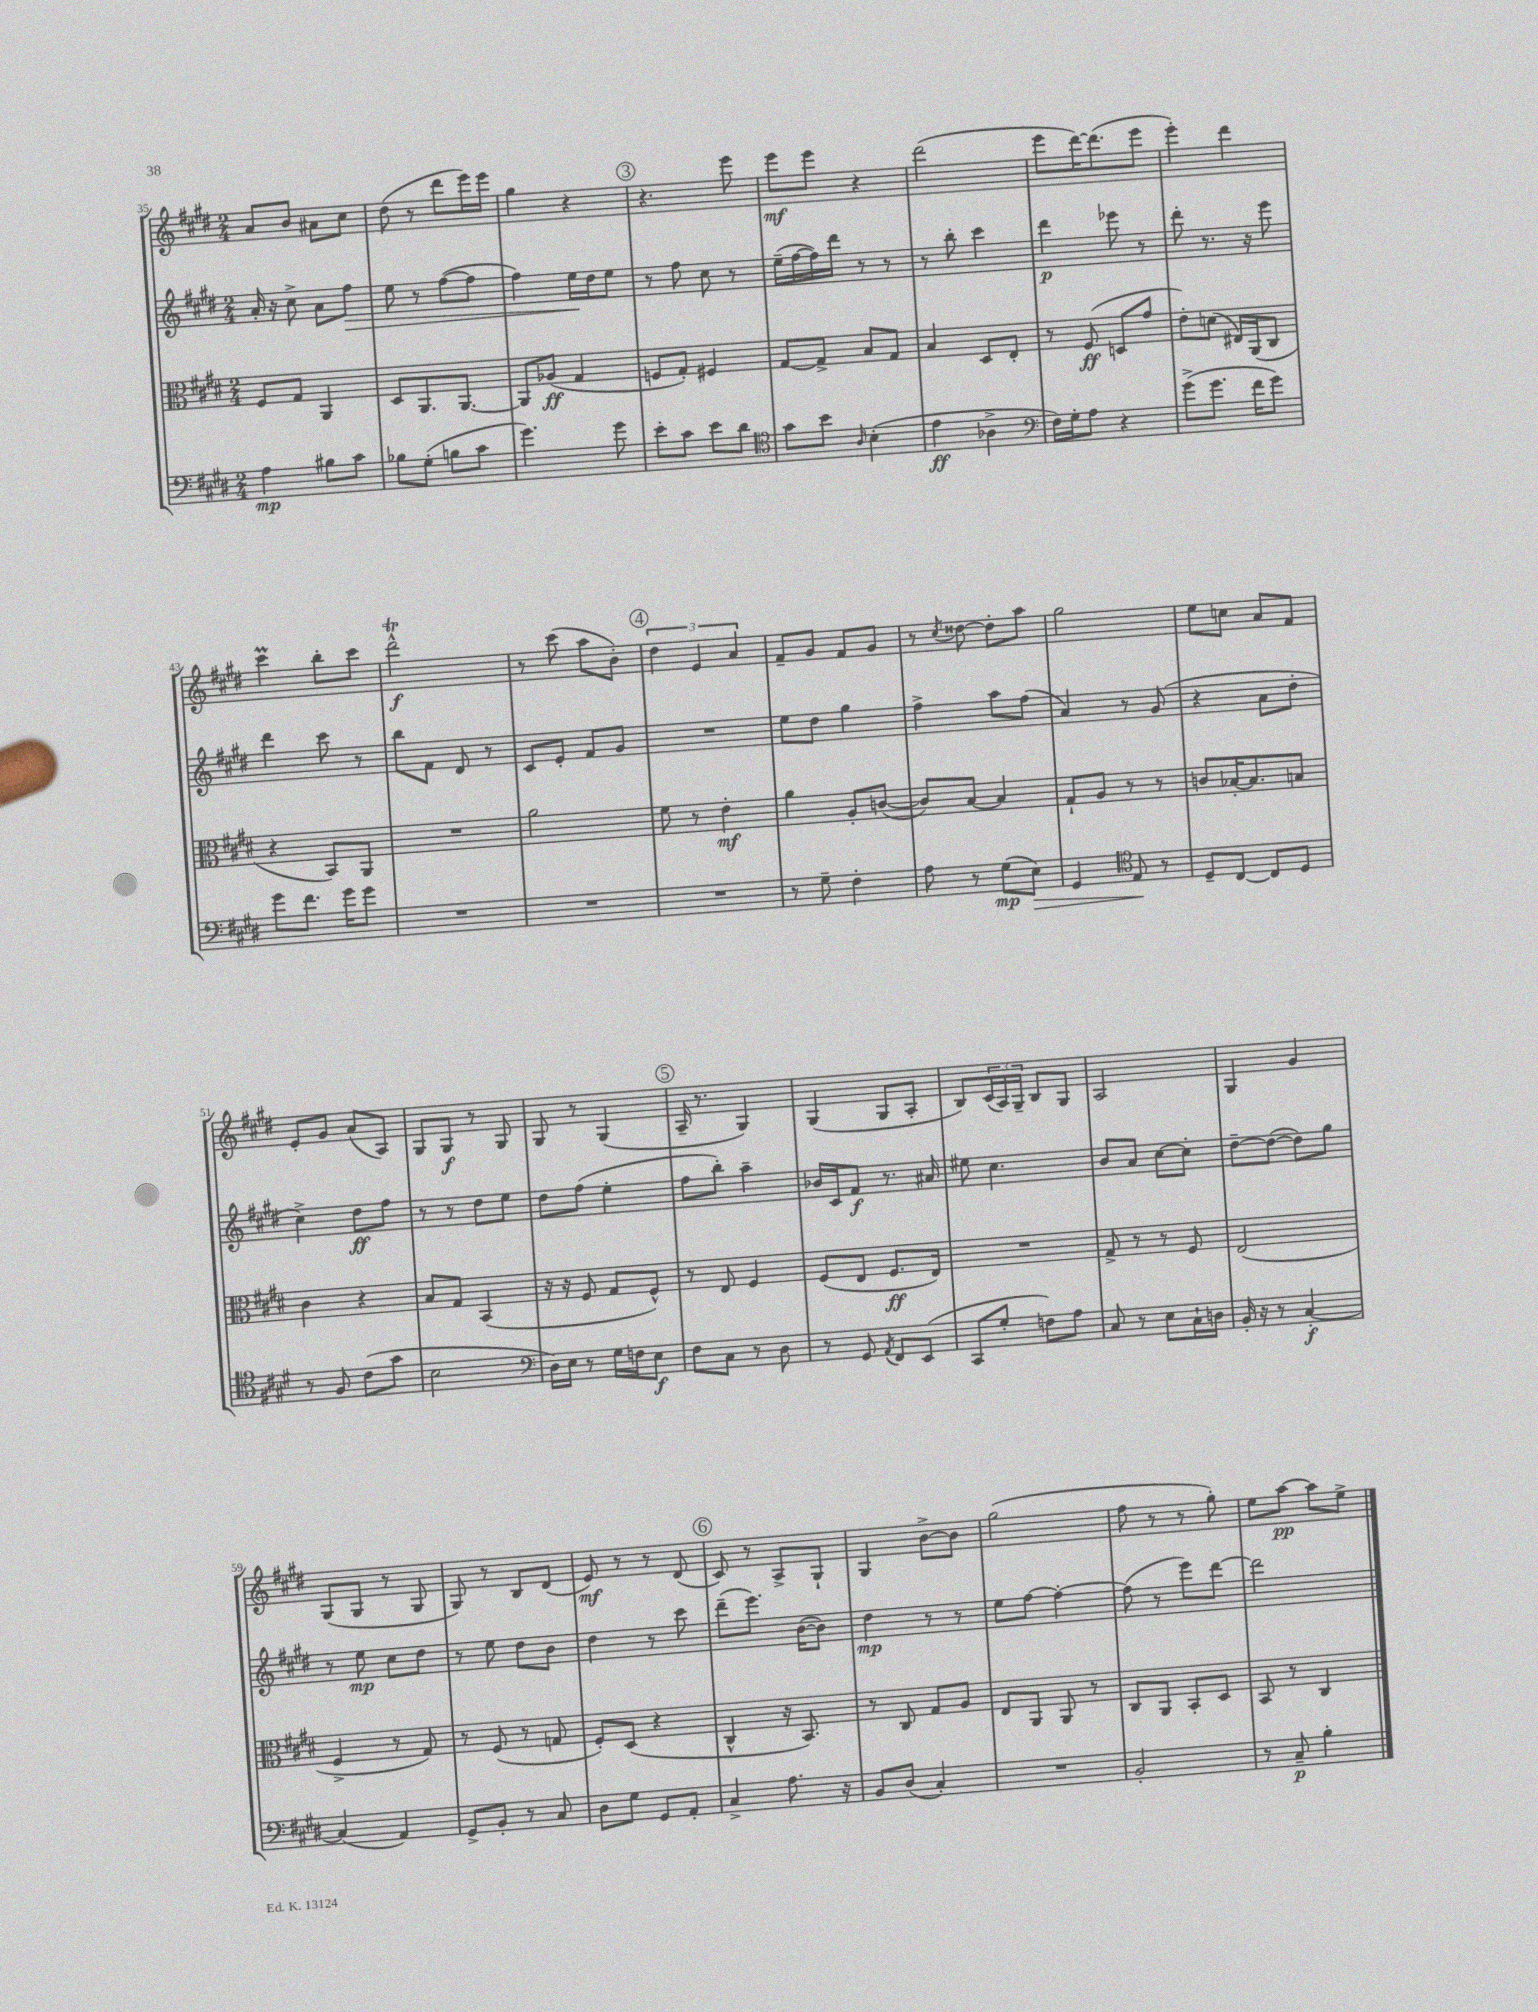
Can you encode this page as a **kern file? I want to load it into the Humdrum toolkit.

**kern	**dynam	**kern	**dynam	**kern	**dynam	**kern	**dynam
*part4	*part4	*part3	*part3	*part2	*part2	*part1	*part1
*staff4	*staff4	*staff3	*staff3	*staff2	*staff2	*staff1	*staff1
*clefF4	*	*clefC3	*	*clefG2	*	*clefG2	*
*k[f#c#g#d#]	*	*k[f#c#g#d#]	*	*k[f#c#g#d#]	*	*k[f#c#g#d#]	*
*M2/4	*	*M2/4	*	*M2/4	*	*M2/4	*
=35	=35	=35	=35	=35	=35	=35	=35
4A\	mp	8F#/L	.	16a'/	.	8a/L	.
.	.	.	.	16r	.	.	.
.	.	8G#/J	.	8cc#^\	.	8b/J	.
8B#X\L	.	4AA/	.	8a\L	.	8a#X\L	.
!	!	!	!	!	!LO:HP:b	!	!
8c#\J	.	.	.	8ff#\J	>	8cc#\J	.
=36	=36	=36	=36	=36	=36	=36	=36
8B-X\L	.	8D#/L	.	8ee\	.	(8dd#\	.
(8G#'\J	.	8.AA/	.	8r	.	8r	.
8Bn\L	.	.	.	([8ff#\L	.	8ddd#\L	.
.	.	[8.AA/J	.	.	.	.	.
8c#\J	.	.	.	8ff#\J]	.	16eee\L)	.
.	.	.	.	.	.	16eee\JJ	.
=37	=37	=37	=37	=37	=37	=37	=37
4.g#\)	.	8AA/L]	.	4ff#\)	.	4gg#\	.
.	.	(8A-X/J	ff	.	.	.	.
.	.	4G#/	.	16ee\LL	.	4r	.
.	.	.	.	16dd#\J	]	.	.
8g#\	.	.	.	8ee\J	.	.	.
!!LO:REH:place=s1:t=3
=38	=38	=38	=38	=38	=38	=38	=38
8e'\L	.	8Fn/L	.	8r	.	4.r	.
8c#\J	.	8G#'/J)	.	8ff#\	.	.	.
8e\L	.	4F#X/	.	8cc#\	.	.	.
8d#\J	.	.	.	8r	.	8eee\	.
=39	=39	=39	=39	=39	=39	=39	=39
*clefC4	*	*	*	*	*	*	*
8g#\L	.	[8G#/L	.	(16ee~\LL	.	8eee\L	mf
.	.	.	.	[16ff#\	.	.	.
8b\J	.	8G#^/J]	.	16ff#\])	.	8eee\J	.
.	.	.	.	16ddd#\JJ	.	.	.
16qqA/	.	.	.	.	.	.	.
(4B'\	.	8B/L	.	8r	.	4r	.
.	.	8G#/J	.	8r	.	.	.
=40	=40	=40	=40	=40	=40	=40	=40
4e\	ff	4B/	.	8r	.	(2ddd#\	.
.	.	.	.	8bb'\	.	.	.
4A-X^\	.	8D#/L	.	4ccc#\	.	.	.
.	.	8E'/J	.	.	.	.	.
=41	=41	=41	=41	=41	=41	=41	=41
*clefF4	*	*	*	*	*	*	*
16F#\LL)	.	8r	.	4ddd#\	p	8eee\L	.
16G#'\J	.	.	.	.	.	.	.
8A\J	.	(8F#/	ff	.	.	[16ddd#\K)	.
.	.	.	.	.	.	(8.ddd#\]	.
4r	.	8Dn/L	.	8eee-X\	.	.	.
.	.	8g#/J	.	8r	.	8eee\J	.
=42	=42	=42	=42	=42	=42	=42	=42
(8g#^\L	.	8e'\L)	.	8ddd#'\	.	4eee'\)	.
8.g#\J	.	(8dn\J	.	8.r	.	.	.
.	.	16E#X/LL)	.	.	.	4ddd#\	.
16f#\KL	.	(16AA/J	.	16r	.	.	.
8g#\J)	.	8C#/J	.	8eee\	.	.	.
!!LO:LB:g=z
=43	=43	=43	=43	=43	=43	=43	=43
8g#\L	.	4r	.	4ddd#\	.	4ccc#M\	.
8.f#\J	.	.	.	.	.	.	.
.	.	8BB/L)	.	8ccc#\	.	8bb'\L	.
16g#\KL	.	.	.	.	.	.	.
8g#\J	.	8AA/J	.	8r	.	8ccc#\J	.
=44	=44	=44	=44	=44	=44	=44	=44
2r	.	2r	.	8bb\L	.	2ddd#t^^\	f
.	.	.	.	8f#\J	.	.	.
.	.	.	.	8d#/	.	.	.
.	.	.	.	8r	.	.	.
=45	=45	=45	=45	=45	=45	=45	=45
2r	.	2a\	.	8c#/L	.	8r	.
.	.	.	.	8e'/J	.	(8ccc#\	.
.	.	.	.	8f#/L	.	8aa\L	.
.	.	.	.	8g#/J	.	8b'\J)	.
!!LO:REH:place=s1:t=4
=46	=46	=46	=46	=46	=46	=46	=46
2r	.	8f#\	.	2r	.	6dd#\	.
.	.	8r	.	.	.	.	.
.	.	.	.	.	.	6e/	.
.	.	4e'\	mf	.	.	.	.
.	.	.	.	.	.	6a/	.
=47	=47	=47	=47	=47	=47	=47	=47
8r	.	4a\	.	8ee\L	.	8f#~/L	.
8G#~\	.	.	.	8dd#\J	.	8g#/J	.
4F#'\	.	8A'/L	.	4gg#\	.	8f#/L	.
.	.	([8cn/J	.	.	.	8g#/J	.
=48	=48	=48	=48	=48	=48	=48	=48
8A\	.	8c/L])	.	4ff#^\	.	8r	.
.	.	.	.	.	.	8qcc#/	.
8r	.	[8B/J	.	.	.	[8dd##X\	.
(8G#\L	mp	4B/]	.	8aa\L	.	8dd##'\L]	.
!	!LO:HP:b	!	!	!	!	!	!
8E\J)	>	.	.	(8ff#\J	.	8aa\J	.
=49	=49	=49	=49	=49	=49	=49	=49
4GG#/	.	8G#`/L	.	4a/)	.	2gg#\	.
.	.	8A/J	.	.	.	.	.
*clefC4	*	*	*	*	*	*	*
8E/	.	8r	.	8r	.	.	.
8r	]	8r	.	(8g#/	.	.	.
=50	=50	=50	=50	=50	=50	=50	=50
8D#~/L	.	8cn/L	.	4r	.	8ee\L	.
[8C#/J	.	[16B-X'/K	.	.	.	8ccn\J	.
.	.	8.B-/]	.	.	.	.	.
8C#/L]	.	.	.	8a\L	.	8a/L	.
8D#/J	.	8Bn/J	.	8dd#'\J	.	8f#/J	.
!!LO:LB:g=z
=51	=51	=51	=51	=51	=51	=51	=51
8r	.	4c#\	.	4cc#^\)	.	8e'/L	.
8F#/	.	.	.	.	.	8g#/J	.
(8c#\L	.	4r	.	8dd#\L	ff	(8a/L	.
8g#\J	.	.	.	8ff#\J	.	8A/J)	.
=52	=52	=52	=52	=52	=52	=52	=52
2B\	.	8B/L	.	8r	.	8G#/L	.
.	.	8G#/J	.	8r	.	8G#/J	f
.	.	(4BB/	.	8dd#\L	.	8r	.
.	.	.	.	8ee\J	.	8G#/	.
=53	=53	=53	=53	=53	=53	=53	=53
*clefF4	*	*	*	*	*	*	*
16D#\LL)	.	16r	.	8dd#\L	.	8G#/	.
16E\JJ	.	16r	.	.	.	.	.
8r	.	8F#/	.	(8ff#\J	.	8r	.
16G#\LL	.	8G#/L	.	4ee'\	.	(4G#/	.
16Fn\J	.	.	.	.	.	.	.
8E\J	f	8F#^^/J)	.	.	.	.	.
!!LO:REH:place=s1:t=5
=54	=54	=54	=54	=54	=54	=54	=54
8F#\L	.	8r	.	8ff#\L	.	16A~/	.
.	.	.	.	.	.	8.r	.
8C#\J	.	8E/	.	8bb'\J)	.	.	.
8r	.	4F#/	.	4aa~\	.	4G#/)	.
8D#\	.	.	.	.	.	.	.
=55	=55	=55	=55	=55	=55	=55	=55
8r	.	(8F#/L	.	16b-X/LL	.	(4G#/	.
.	.	.	.	16c#/J	.	.	.
8GG#/	.	8E/J	.	8f#/J	f	.	.
8qAA/	.	.	.	.	.	.	.
8FF#/L	.	8.F#/L	ff	8.r	.	8G#/L	.
(8EE/J	.	.	.	.	.	8A'/J	.
.	.	16E/Jk)	.	16a#X/	.	.	.
=56	=56	=56	=56	=56	=56	=56	=56
8CC#/L	.	2r	.	8ee#X\	.	8B/L)	.
8G#'/J	.	.	.	4.cc#\	.	(24c#/L	.
.	.	.	.	.	.	24A/)	.
.	.	.	.	.	.	24G#~/JJ	.
8Fn\L)	.	.	.	.	.	8B/L	.
8A\J	.	.	.	.	.	8G#/J	.
=57	=57	=57	=57	=57	=57	=57	=57
8C#/	.	8G#^/	.	8b/L	.	2A/	.
8r	.	8r	.	8a/J	.	.	.
8E\L	.	8r	.	[8cc#\L	.	.	.
16C#`\L	.	8F#/	.	8cc#'\J]	.	.	.
16Dn\JJ	.	.	.	.	.	.	.
=58	=58	=58	=58	=58	=58	=58	=58
16BB'/	.	(2E/	.	[8dd#~\L	.	4G#/	.
16r	.	.	.	.	.	.	.
8r	.	.	.	(8dd#\J_	.	.	.
[4C#'/	f	.	.	8dd#\L])	.	4g#/	.
.	.	.	.	8gg#\J	.	.	.
!!LO:LB:g=z
=59	=59	=59	=59	=59	=59	=59	=59
(4C#/]	.	4F#^/	.	8r	.	(8G#/L	.
.	.	.	.	8ee\	mp	8G#/J	.
4AA/)	.	8r	.	8cc#\L	.	8r	.
.	.	8G#/)	.	8dd#\J	.	8G#/	.
=60	=60	=60	=60	=60	=60	=60	=60
8GG#^/L	.	8r	.	8r	.	8G#/)	.
8BB'/J	.	(8F#/	.	8ee\	.	8r	.
8r	.	8r	.	8dd#\L	.	8B/L	.
8C#/	.	8Gn/	.	8b\J	.	(8d#/J	.
=61	=61	=61	=61	=61	=61	=61	=61
8D#\L	.	8F#'/L)	.	4dd#\	.	8e/)	mf
8G#\J	.	(8D#/J	.	.	.	8r	.
8GG#/L	.	4r	.	8r	.	8r	.
8AA'/J	.	.	.	8ccc#\	.	(8d#/	.
!!LO:REH:place=s1:t=6
=62	=62	=62	=62	=62	=62	=62	=62
4C#^/	.	4C#^^/	.	(8ddd#~\L	.	8c#/)	.
.	.	.	.	8.eee\J)	.	8r	.
8.A\	.	16r	.	.	.	8A^/L	.
.	.	8.BB/)	.	([16b\KL	.	.	.
.	.	.	.	8b\J])	.	8G#`/J	.
16r	.	.	.	.	.	.	.
=63	=63	=63	=63	=63	=63	=63	=63
8BB/L	.	8r	.	4dd#\	mp	4G#/	.
(8D#/J	.	8C#/	.	.	.	.	.
4C#'/)	.	8G#/L	.	8r	.	[8b^\L	.
.	.	8A/J	.	8r	.	8b\J]	.
=64	=64	=64	=64	=64	=64	=64	=64
2r	.	8E/L	.	8ee\L	.	(2gg#\	.
.	.	8AA/J	.	[8ff#\J	.	.	.
.	.	8AA/	.	4ff#'\_	.	.	.
.	.	8r	.	.	.	.	.
=65	=65	=65	=65	=65	=65	=65	=65
2BB'/	.	8C#/L	.	(8ff#\]	.	8ff#\	.
.	.	8AA/J	.	8r	.	8r	.
.	.	8BB'/L	.	8eee\L)	.	8r	.
.	.	8D#/J	.	[8ddd#\J	.	8gg#'\)	.
=66	=66	=66	=66	=66	=66	=66	=66
8r	.	8BB/	.	2ddd#\]	.	8ee\L	.
8C#~/	p	8r	.	.	.	[8aa\J	pp
4B'\	.	4C#/	.	.	.	8aa\L]	.
.	.	.	.	.	.	8ee^\J	.
==	==	==	==	==	==	==	==
*-	*-	*-	*-	*-	*-	*-	*-
